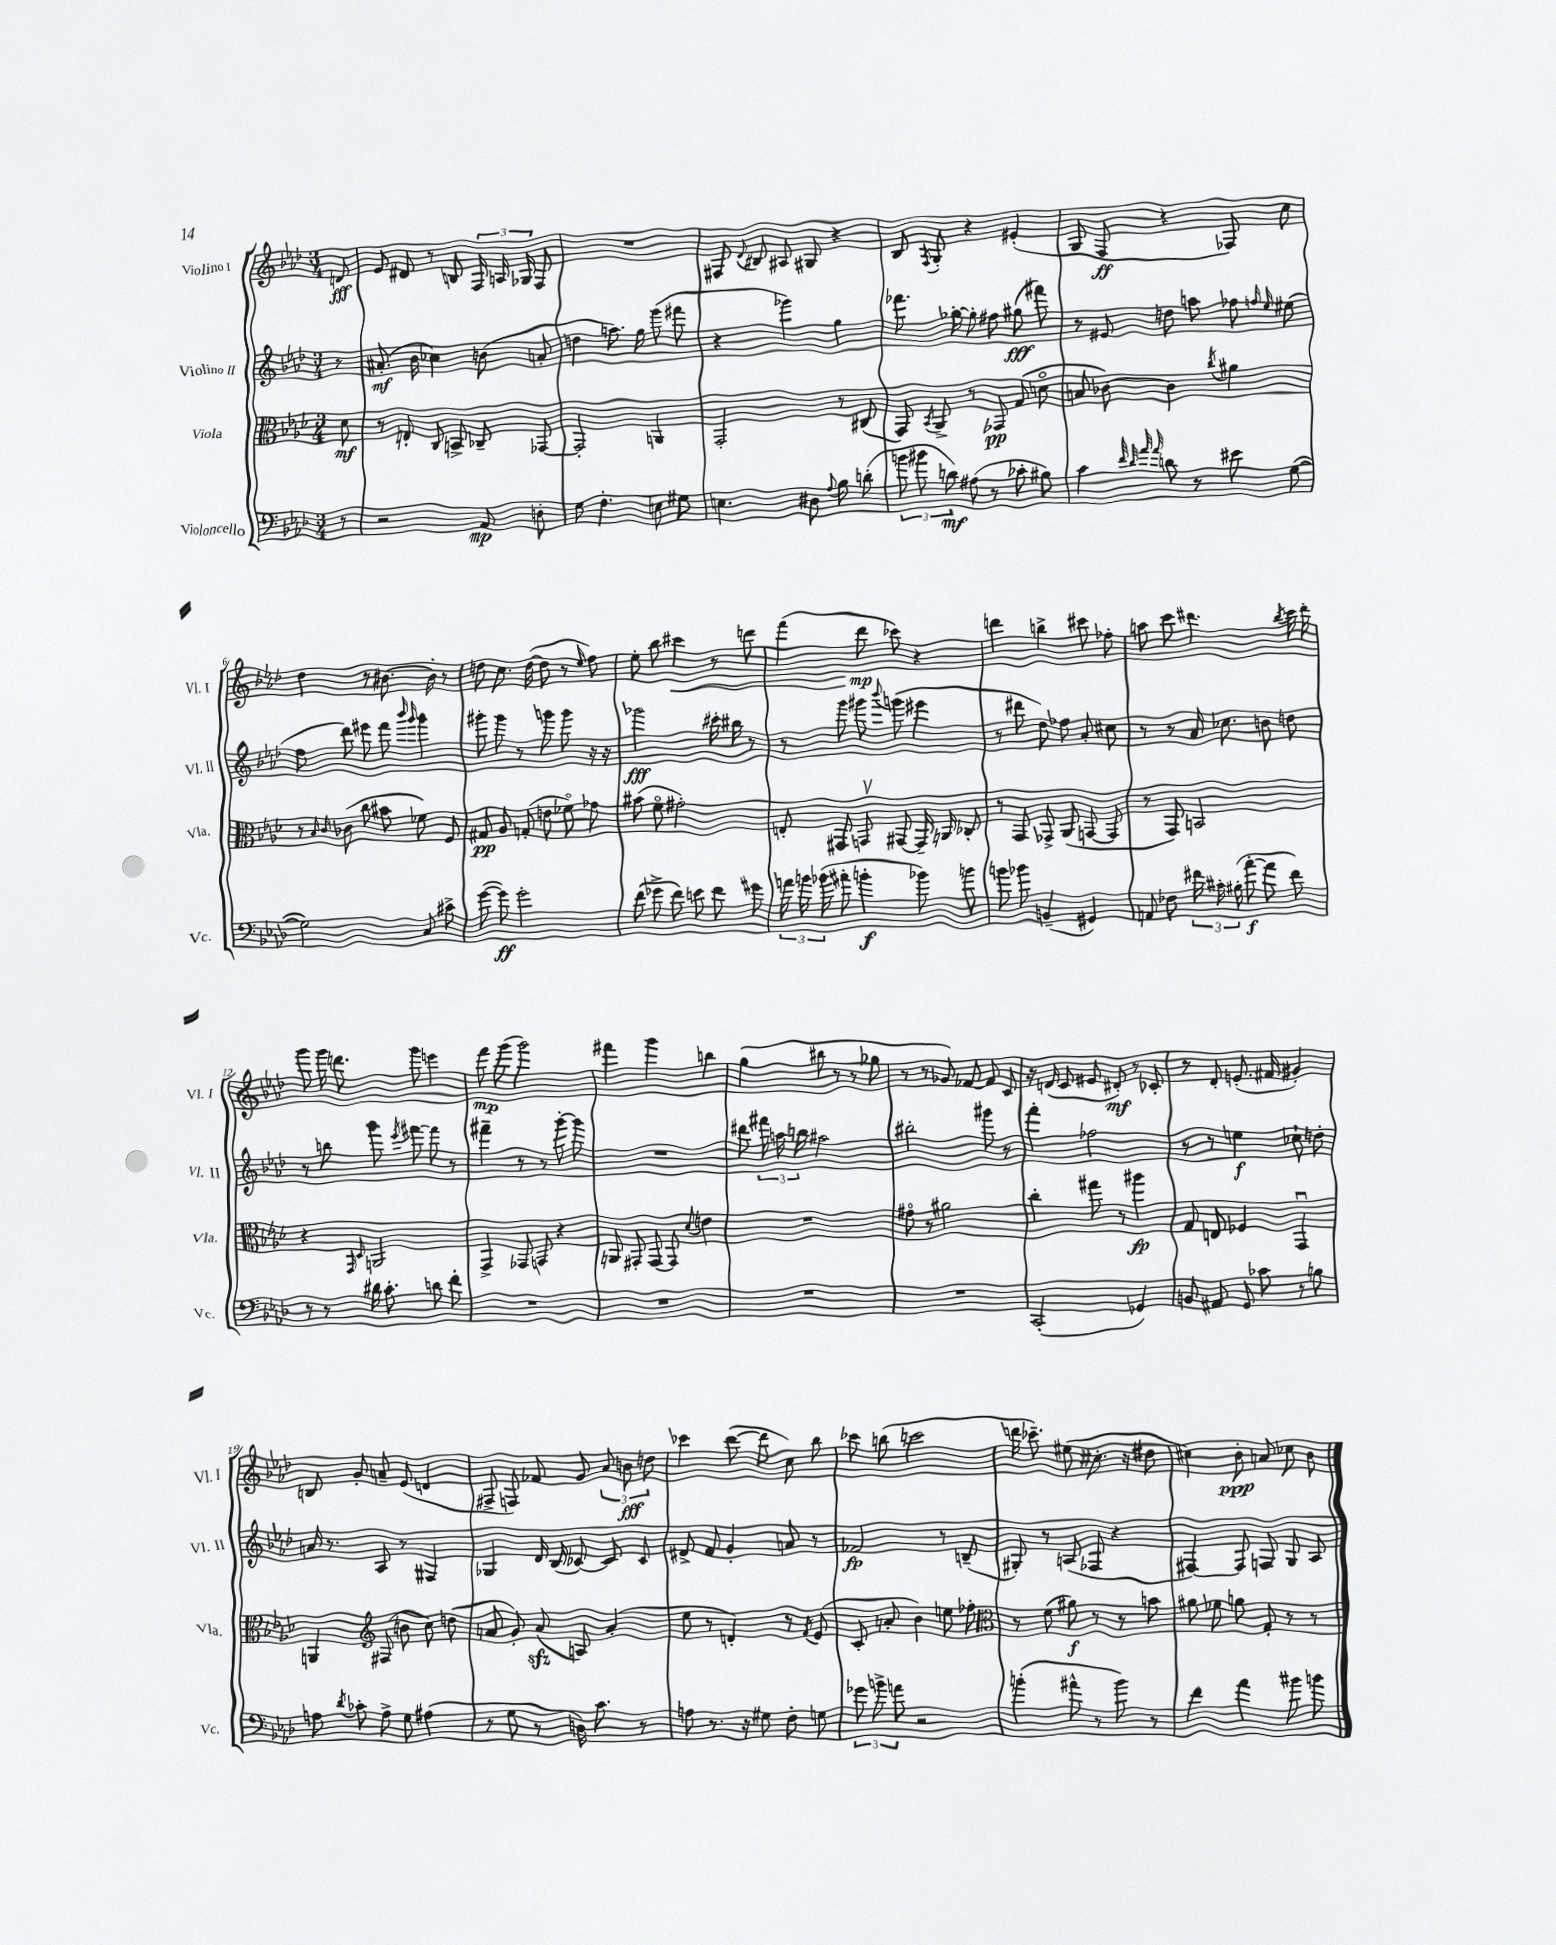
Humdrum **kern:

**kern	**dynam	**kern	**dynam	**kern	**dynam	**kern	**dynam
*part4	*part4	*part3	*part3	*part2	*part2	*part1	*part1
*staff4	*staff4	*staff3	*staff3	*staff2	*staff2	*staff1	*staff1
*I"Violoncello	*	*I"Viola	*	*I"Violino II	*	*I"Violino I	*
*I'Vc.	*	*I'Vla.	*	*I'Vl. II	*	*I'Vl. I	*
*clefF4	*	*clefC3	*	*clefG2	*	*clefG2	*
*k[b-e-a-d-]	*	*k[b-e-a-d-]	*	*k[b-e-a-d-]	*	*k[b-e-a-d-]	*
*M3/4	*	*M3/4	*	*M3/4	*	*M3/4	*
=	=	=	=	=	=	=	=
8r	.	8d-\	mf	8r	.	8dn/	fff
=1	=1	=1	=1	=1	=1	=1	=1
2r	.	8r	.	(8.a#X'/	mf	8e-/	.
.	.	8En'/	.	.	.	8d#X/	.
.	.	.	.	16b-\	.	.	.
.	.	8C/	.	4cc-X\)	.	8r	.
.	.	8BBn^/	.	.	.	8Bn/	.
8AA-/	mp	8C-X~/	.	(8bn\	.	24F/	.
.	.	.	.	.	.	24An/	.
.	.	.	.	.	.	24G-X/	.
8Dn'\	.	[8GG-X/	.	8an'/	.	8F/	.
=2	=2	=2	=2	=2	=2	=2	=2
8G\	.	2GG-'/]	.	4ddn\	.	2.r	.
4.F'\	.	.	.	.	.	.	.
.	.	.	.	8.aan\)	.	.	.
.	.	.	.	16gg\	.	.	.
8En\	.	4AAn/	.	(8ggg\	.	.	.
8G#X\	.	.	.	8fff#X\	.	.	.
=3	=3	=3	=3	=3	=3	=3	=3
4.En\	.	2GG'/	.	4r	.	8F#X/	.
.	.	.	.	.	.	8qqd-/	.
.	.	.	.	.	.	8B#X/	.
.	.	.	.	4ggg-X\)	.	8A#X/	.
8D#X\	.	.	.	.	.	8G#X/	.
8qqA-/	.	.	.	.	.	.	.
8B-\	.	8r	.	4gg\	.	4r	.
(8dn'\	.	(8C#X/	.	.	.	.	.
=4	=4	=4	=4	=4	=4	=4	=4
12bn\	.	8GG/)	.	8.fff-X\	.	8B-/	.
12b#X\	.	.	.	.	.	.	.
.	.	8qBB-/	.	.	.	8qF/	.
.	.	8AA-^/	.	.	.	8G'/	.
12dn\)	mf	.	.	.	.	.	.
.	.	.	.	[16gg-X'\	.	.	.
(8A#X\	.	8r	.	8gg-'\]	.	4r	.
8r	.	8GG-X/	pp	8ff#X\	.	.	.
8c-X'\	.	(8G/	.	(8gg#X\	fff	(4e#X'/	.
8B#X\)	.	8dn\	.	8fff#X\)	.	.	.
=5	=5	=5	=5	=5	=5	=5	=5
4c\	.	8Bn/	.	8r	.	8G/	.
.	.	[8c-X\)	.	8e#X/	.	8F/	ff
32qqf/	.	.	.	.	.	.	.
32qqd-/	.	.	.	.	.	.	.
32qqa-/	.	.	.	.	.	.	.
32qqa-/	.	.	.	.	.	.	.
8dn\	.	4c-\]	.	8ddn\	.	4r	.
8r	.	.	.	8aan\	.	.	.
.	.	8qcc/	.	.	.	.	.
8e#X\	.	4a#X\	.	8ff-X\	.	8F-X/)	.
.	.	.	.	16qqffn/	.	.	.
.	.	.	.	16qqee-/	.	.	.
([8G\	.	.	.	(8ee#X\	.	8cc\	.
!!LO:LB:g=z
=6	=6	=6	=6	=6	=6	=6	=6
2G\])	.	8r	.	8ff\	.	4dd-\	.
.	.	16qqB-/	.	.	.	.	.
.	.	16qqc/	.	.	.	.	.
.	.	(8c-X\	.	8ddd-\)	.	.	.
.	.	8cc\	.	8eee#X\	.	8r	.
.	.	8b#X\	.	8fff\	.	[8.b#X\	.
.	.	.	.	16qqbbb-/	.	.	.
.	.	.	.	16qqggg/	.	.	.
8C/	.	8f-X\)	.	4ggg\	.	.	.
.	.	.	.	.	.	16b#'\]	.
8c#X^\	.	8F/	.	.	.	8r	.
=7	=7	=7	=7	=7	=7	=7	=7
([8g\	.	8G#X/	pp	8ggg#X'\	.	8ddn\	.
8g\])	ff	8A-/	.	8ggg#\	.	8.cc\	.
2g'\	.	(8Gn'/	.	8r	.	.	.
.	.	.	.	.	.	([16dd\	.
.	.	8en\	.	8gggn\	.	8dd\]	.
.	.	8f-X\)	.	8ggg\	.	8r	.
.	.	.	.	.	.	16qqee-/	.
.	.	8g-X\	.	16r	.	8ff\)	.
.	.	.	.	16r	.	.	.
=8	=8	=8	=8	=8	=8	=8	=8
(8f\	.	(8b#X\	.	2ggg-X\	fff	8ee-'\	.
8g-X^\	.	8f\	.	.	.	8bb-\	.
!	!	!	!	!	!	!	!LO:HP:b
8f\)	.	2g#X'\)	.	.	.	4ccc#X\	<
8en\	.	.	.	.	.	.	.
8f\	.	.	.	16ccc#X'\	.	8r	.
.	.	.	.	16bb#X\	.	.	.
8g#X\	.	.	.	8r	.	8dddn\	.
=9	=9	=9	=9	=9	=9	=9	=9
24an\	.	8En'/	.	8r	.	(4fff\	.
24bn\	.	.	.	.	.	.	.
(24b-X\	.	.	.	.	.	.	.
8a#X'\	.	8GG#X/	.	8ggg\	.	.	.
4bn'\	f	8GGnv/	.	8ggg#X\	.	8ddd-\	mp
.	.	.	.	8qqbbb-/	.	.	.
.	.	[8GG#X/	.	(8gggn\	.	8ccc-X\)	[
8b-X\)	.	16GG#~/]	.	4eee#X\	.	4r	.
.	.	16AAn/	.	.	.	.	.
8bn\	.	8C-X'/	.	.	.	.	.
=10	=10	=10	=10	=10	=10	=10	=10
8bn\	.	8r	.	8r	.	4dddn\	.
8b-X\	.	8GG/	.	8ddd#X\	.	.	.
(4BBn~/	.	8GG-X^/	.	8dd-\)	.	4bbn^\	.
.	.	(8AA-/	.	8ff-X\	.	.	.
4GG#X/)	.	[8GGn/	.	8a-'/	.	8ccc#X\	.
.	.	8GG/]	.	8cc#X\	.	8ff-X'\	.
=11	=11	=11	=11	=11	=11	=11	=11
8AAn/	.	8r	.	8r	.	8aan\	.
8F-X\	.	8GG/)	.	8r	.	8ccc\	.
24f#X\	.	2BBn/	.	16a-/	.	4.ddd#X\	.
24c#X'\	.	.	.	.	.	.	.
.	.	.	.	8.cc-X\	.	.	.
(24B#X'\	.	.	.	.	.	.	.
[8a-'\	f	.	.	.	.	.	.
8a-\]	.	.	.	8bn\	.	.	.
.	.	.	.	.	.	8qbb-/	.
8f#\)	.	.	.	8ddn\	.	16ccc\	.
.	.	.	.	.	.	16ddd#'\	.
!!LO:LB:g=z
=12	=12	=12	=12	=12	=12	=12	=12
8r	.	4r	.	8r	.	8ggg\	.
8r	.	.	.	8bbn\	.	16ggg\	.
.	.	.	.	.	.	8.dddn\	.
.	.	16qqGG/	.	.	.	.	.
.	.	16qqD-/	.	.	.	.	.
16d#X\	.	2AAn/	.	8ggg\	.	.	.
8.c'\	.	.	.	.	.	.	.
.	.	.	.	8qeee-/	.	.	.
.	.	.	.	[8fff#X\	.	8ggg\	.
8dn\	.	.	.	8fff#\]	.	4eeen\	.
8f'\	.	.	.	8r	.	.	.
=13	=13	=13	=13	=13	=13	=13	=13
2.r	.	4GG^/	.	4fff#X~\	.	8fff\	mp
.	.	.	.	.	.	(8ggg\	.
.	.	8GG-X/	.	8r	.	2ggg\)	.
.	.	8GGn/	.	8r	.	.	.
.	.	4r	.	[8ggg'\	.	.	.
.	.	.	.	8ggg\]	.	.	.
=14	=14	=14	=14	=14	=14	=14	=14
2.r	.	8AAn/	.	2.r	.	4fff#X\	.
.	.	8GG#X'/	.	.	.	.	.
.	.	[8GG#/	.	.	.	4ggg\	.
.	.	8GG#/]	.	.	.	.	.
.	.	8qqd-/	.	.	.	.	.
.	.	4en\	.	.	.	4bbn\	.
=15	=15	=15	=15	=15	=15	=15	=15
2.r	.	2.r	.	8ddd#X\	.	(4gg\	.
.	.	.	.	24fff#X\	.	.	.
.	.	.	.	24aan\	.	.	.
.	.	.	.	24bbn\	.	.	.
.	.	.	.	2aa#X\	.	8bb#X\	.
.	.	.	.	.	.	8r	.
.	.	.	.	.	.	8r	.
.	.	.	.	.	.	8gg-X\	.
=16	=16	=16	=16	=16	=16	=16	=16
2.r	.	8g#X\	.	2bb#X'\	.	8r	.
.	.	8r	.	.	.	8r	.
.	.	2a#X\	.	.	.	8g-X/)	.
.	.	.	.	.	.	[8f-X/	.
.	.	.	.	8ggg#X\	.	8f-/]	.
.	.	.	.	8r	.	8c/	.
=17	=17	=17	=17	=17	=17	=17	=17
(2CC'/	.	4cc'\	.	4fff'\	.	16r	.
.	.	.	.	.	.	(16dn/	.
.	.	.	.	.	.	8c/	.
.	.	8gg#X\	.	2ff-X\	.	8e#X/	.
.	.	8r	.	.	.	8d#X'/)	mf
4GG-X/)	.	4aa#X\	fp	.	.	8r	.
.	.	.	.	.	.	8c-X'/	.
=18	=18	=18	=18	=18	=18	=18	=18
8BBn/	.	8G/	.	8r	.	8r	.
8AA#X/	.	8En/	.	8r	.	8d-'/	.
8GG/	.	4F-X/	.	4een\	f	(8.en'/	.
8c-X\	.	.	.	.	.	.	.
.	.	.	.	.	.	16f#X/	.
8r	.	4GGu/	.	8cc-X`\	.	4g#X'/)	.
8Bn\	.	.	.	8ddn'\	.	.	.
!!LO:LB:g=z
=19	=19	=19	=19	=19	=19	=19	=19
8An\	.	4AAn/	.	16an/	.	8Bn/	.
.	.	.	.	8.r	.	.	.
8qd-/	.	.	.	.	.	.	.
8c-X'\	.	.	.	.	.	8g'/	.
*	*	*clefG2	*	*	*	*	*
8A^\	.	(8F#X/	.	8A-/	.	8an~/	.
8G\	.	8bn\	.	8r	.	(8e-/	.
(4A#X\	.	8cc\)	.	4F#X/	.	4dn/	.
.	.	(8ddn\	.	.	.	.	.
=20	=20	=20	=20	=20	=20	=20	=20
8r	.	8an/	.	4G-X/	.	8F#X^/	.
8G\	.	8g'/)	.	.	.	8Fn/)	.
8r	.	(8azz/	.	16d-/	.	8f-X/	.
.	.	.	.	(16B-/	.	.	.
16Dn\)	.	8An/)	.	[8c-X/)	.	8g/	.
8.c\	.	.	.	.	.	.	.
.	.	(4a'/	.	8c-/]	.	12a-/	.
.	.	.	.	.	.	12bn\	fff
8r	.	.	.	8c-/	.	.	.
.	.	.	.	.	.	12ddn\	.
=21	=21	=21	=21	=21	=21	=21	=21
8An\	.	8ee-\	.	8d#X^/	.	4ccc-X\	.
8.r	.	8r	.	8f/	.	.	.
.	.	4dn'/)	.	4g'/	.	([8ddd-\	.
16r	.	.	.	.	.	.	.
8G#X\	.	.	.	.	.	8ddd-\]	.
8F'\	.	8r	.	8an/	.	8cc\)	.
.	.	8qf/	.	.	.	.	.
8Gn\	.	(8e-/	.	8r	.	8bb-\	.
=22	=22	=22	=22	=22	=22	=22	=22
12g-X\	.	8c'/	.	2f-X/	fp	8ccc-X\	.
12bn^\	.	.	.	.	.	.	.
.	.	8an'/	.	.	.	(8bbn\	.
12an\	.	.	.	.	.	.	.
2r	.	4b-\)	.	.	.	2cccn\	.
.	.	8een\	.	8r	.	.	.
.	.	8ff-X'\	.	(8Bn~/	.	.	.
=23	=23	=23	=23	=23	=23	=23	=23
*	*	*clefC3	*	*	*	*	*
(4bn'\	.	8r	.	8G#X'/)	.	16dddn\	.
.	.	.	.	.	.	8.ccc-X~\)	.
.	.	(8f\	.	8r	.	.	.
8a#X^^\	.	8a#X\)	f	(8An/	.	(8ee#X\	.
8r	.	8r	.	8F-X/	.	8.cc#X'\	.
8b\)	.	8r	.	4r	.	.	.
.	.	.	.	.	.	16r	.
8r	.	8bn\	.	.	.	8dd#X\	.
=24	=24	=24	=24	=24	=24	=24	=24
4f\	.	8a#X\	.	[4F#X/)	.	4cc#X\)	.
.	.	8f-X\	.	.	.	.	.
4a-\	.	8an\	.	8F#/]	.	8b-'\	ppp
.	.	8G'/	.	8Fn/	.	8an/	.
8b#X\	.	8r	.	8G/	.	8cc-X\	.
8bn\	.	8r	.	8A-/	.	8b-\	.
==	==	==	==	==	==	==	==
*-	*-	*-	*-	*-	*-	*-	*-
